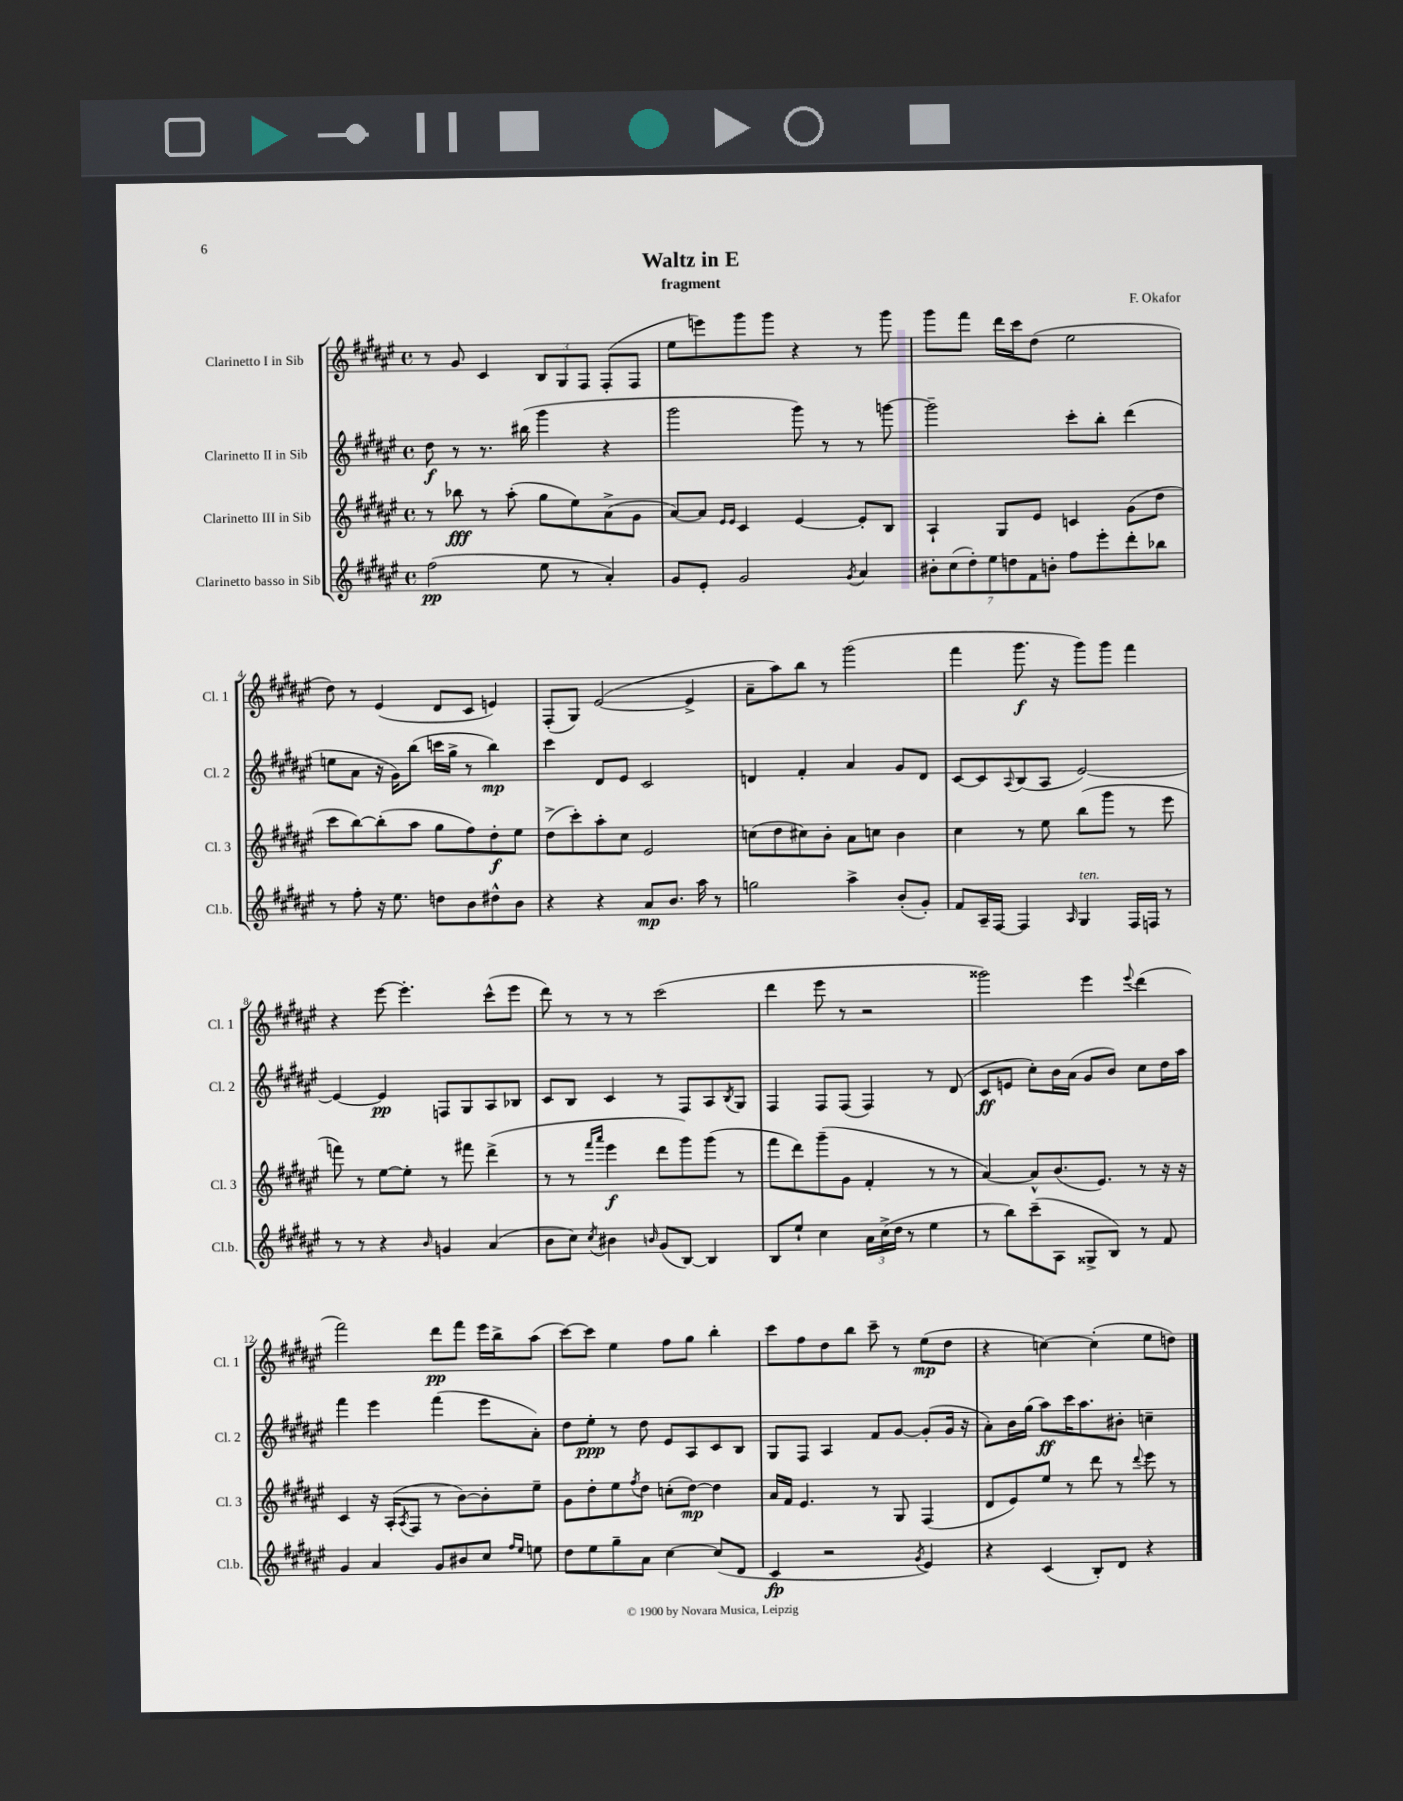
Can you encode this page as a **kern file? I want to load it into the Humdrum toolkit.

**kern	**dynam	**kern	**dynam	**kern	**dynam	**kern	**dynam
*part4	*part4	*part3	*part3	*part2	*part2	*part1	*part1
*staff4	*staff4	*staff3	*staff3	*staff2	*staff2	*staff1	*staff1
*I"Clarinetto basso in Sib	*	*I"Clarinetto III in Sib	*	*I"Clarinetto II in Sib	*	*I"Clarinetto I in Sib	*
*I'Cl.b.	*	*I'Cl. 3	*	*I'Cl. 2	*	*I'Cl. 1	*
*clefG2	*	*clefG2	*	*clefG2	*	*clefG2	*
*k[f#c#g#d#a#e#]	*	*k[f#c#g#d#a#e#]	*	*k[f#c#g#d#a#e#]	*	*k[f#c#g#d#a#e#]	*
*M4/4	*	*M4/4	*	*M4/4	*	*M4/4	*
*met(c)	*	*met(c)	*	*met(c)	*	*met(c)	*
=1	=1	=1	=1	=1	=1	=1	=1
(2ff#\	pp	8r	.	8dd#\	f	8r	.
.	.	8bb-X\	fff	8r	.	8g#/	.
.	.	8r	.	8.r	.	4c#/	.
.	.	(8aa#'\	.	.	.	.	.
.	.	.	.	(16bb#X\	.	.	.
8ee#\	.	8gg#\L	.	4ggg#\	.	12B/L	.
.	.	.	.	.	.	12G#/	.
8r	.	8ee#\)	.	.	.	.	.
.	.	.	.	.	.	12F#/J	.
4a#'/)	.	(8a#^\	.	4r	.	(8F#'/L	.
.	.	8g#\J	.	.	.	8F#/J	.
=2	=2	=2	=2	=2	=2	=2	=2
8g#/L	.	[8a#/L)	.	2ggg#\	.	8ee#\L	.
8e#'/J	.	8a#/J]	.	.	.	8eeen\)	.
.	.	16qqe#/LL	.	.	.	.	.
.	.	16qqe#/JJ	.	.	.	.	.
2g#/	.	4c#/	.	.	.	8ggg#\	.
.	.	.	.	.	.	8ggg#\J	.
.	.	[4e#/	.	8ggg#\)	.	4r	.
.	.	.	.	8r	.	.	.
8qg#/	.	.	.	.	.	.	.
4a#/	.	8e#'/L]	.	8r	.	8r	.
.	.	8B/J	.	[8gggn\	.	8ggg#\	.
=3	=3	=3	=3	=3	=3	=3	=3
14b#X'\L	.	4A#`/	.	2ggg~\]	.	8ggg#\L	.
(14cc#\	.	.	.	.	.	.	.
.	.	.	.	.	.	8fff#\J	.
14dd#'\)	.	.	.	.	.	.	.
14ee#\	.	.	.	.	.	.	.
.	.	8G#/L	.	.	.	16ddd#\LL	.
14ddn\	.	.	.	.	.	.	.
.	.	.	.	.	.	16ccc#\J	.
14f#\	.	.	.	.	.	.	.
.	.	8e#/J	.	.	.	(8dd#\J	.
14bn'\J	.	.	.	.	.	.	.
8ff#\L	.	4cn/	.	8ccc#'\L	.	2ee#\	.
8eee#'\	.	.	.	8bb'\J	.	.	.
8ddd#'\	.	(8g#\L	.	(4ddd#\	.	.	.
8bb-X\J	.	8dd#\J	.	.	.	.	.
!!LO:LB:g=z
=4	=4	=4	=4	=4	=4	=4	=4
8r	.	8ccc#\L	.	8een\L	.	8dd#\)	.
8ff#'\	.	[8bb\)	.	8a#\J	.	8r	.
16r	.	(8bb'\]	.	16r	.	(4e#/	.
8.ee#\	.	.	.	16g#\KL)	.	.	.
.	.	8aa#\J	.	(8bb\J	.	.	.
8ddn\L	.	8gg#\L	.	16cccn\LL	.	8d#/L	.
.	.	.	.	16gg#^\JJ	.	.	.
8b\	.	8ff#\)	.	8r	.	8c#/J	.
8dd#X^^\	.	8dd#'\	f	4bb\)	mp	4en/)	.
8b\J	.	8ee#\J	.	.	.	.	.
=5	=5	=5	=5	=5	=5	=5	=5
4r	.	(8dd#^\L	.	4ccc#\	.	(8F#'/L	.
.	.	8ccc#'\)	.	.	.	8G#/J)	.
4r	.	8aa#'\	.	8d#/L	.	([2e#/	.
.	.	8cc#\J	.	8e#/J	.	.	.
8a#/L	mp	2e#/	.	2c#/	.	.	.
8.b/J	.	.	.	.	.	.	.
.	.	.	.	.	.	4e#^/]	.
16aa#\	.	.	.	.	.	.	.
8r	.	.	.	.	.	.	.
=6	=6	=6	=6	=6	=6	=6	=6
2ggn\	.	(8ccn\L	.	4dn/	.	8a#~\L	.
.	.	8dd#\	.	.	.	8aa#\)	.
.	.	8cc#X\)	.	4f#'/	.	8bb\J	.
.	.	8b'\J	.	.	.	8r	.
4aa#^\	.	8a#\L	.	4a#/	.	(2ggg#\	.
.	.	8ccn\J	.	.	.	.	.
(8b'/L	.	4b\	.	8g#/L	.	.	.
8g#'/J)	.	.	.	8d/J	.	.	.
=7	=7	=7	=7	=7	=7	=7	=7
8f#/L	.	4cc#\	.	[8c#/L	.	4fff#\	.
16A#~/L	.	.	.	8c#/]	.	.	.
[16F#/JJ	.	.	.	.	.	.	.
.	.	.	.	8qqA#/	.	.	.
4F#/]	.	8r	.	(8B/	.	8.ggg#\	f
.	.	8ee#\	.	8A#/J	.	.	.
.	.	.	.	.	.	16r	.
16qqA#/	.	.	.	.	.	.	.
!LO:TX:a:i:t=ten.	!	!	!	!	!	!	!
4G#/	.	(8bb\L	.	[2e#/)	.	8ggg#\L)	.
.	.	8ggg#\J	.	.	.	8ggg#\J	.
16F#/LL	.	8r	.	.	.	4fff#\	.
16Fn/JJ	.	.	.	.	.	.	.
8r	.	8eee#\	.	.	.	.	.
!!LO:LB:g=z
=8	=8	=8	=8	=8	=8	=8	=8
8r	.	8fffn\)	.	4e#/_	.	4r	.
8r	.	8r	.	.	.	.	.
4r	.	[8ee#\L	.	4e#/]	pp	[8eee#\	.
.	.	8ee#'\J]	.	.	.	4.eee#'\]	.
16qqb/	.	.	.	.	.	.	.
4gn/	.	8r	.	8Fn/L	.	.	.
.	.	8fff#X\	.	8G#/	.	.	.
(4a#/	.	(4ddd#^\	.	8A#/	.	(8ccc#^^\L	.
.	.	.	.	8B-X/J	.	8eee#\J	.
=9	=9	=9	=9	=9	=9	=9	=9
8b\L	.	8r	.	8c#/L	.	8ddd#\)	.
8cc#\J)	.	8r	.	8B/J	.	8r	.
.	.	16qqfff#/LL	.	.	.	.	.
8qcc#/	.	16qqaaa#/JJ	.	.	.	.	.
4b#X\	.	4eee#\	f	4c#/	.	8r	.
.	.	.	.	.	.	8r	.
16qqbn/	.	.	.	.	.	.	.
(8g#/L	.	8ddd#\L	.	8r	.	(2ccc#\	.
[8B/J)	.	8ggg#\)	.	8F#/L	.	.	.
4B/]	.	(8ggg#\J	.	8A#/	.	.	.
.	.	.	.	8qB/	.	.	.
.	.	8r	.	8G#/J	.	.	.
=10	=10	=10	=10	=10	=10	=10	=10
8B/L	.	8fff#\L	.	4F#/	.	4ddd#\	.
8ee#`/J	.	8ddd#\)	.	.	.	.	.
4cc#\	.	(8ggg#~\	.	8F#/L	.	8eee#\	.
.	.	8g#\J	.	(8F#/J	.	8r	.
24a#\LL	.	4f#'/	.	4F#/)	.	2r	.
(24cc#^\	.	.	.	.	.	.	.
24dd#\JJ	.	.	.	.	.	.	.
8r	.	.	.	.	.	.	.
4ee#\	.	8r	.	8r	.	.	.
.	.	8r	.	(8d#/	.	.	.
=11	=11	=11	=11	=11	=11	=11	=11
8r	.	[4a#/)	.	8c#/L	ff	2ggg##X\)	.
8bb\L)	.	.	.	8en/J	.	.	.
(8ccc#~\	.	8a#^^/L]	.	8cc#'\L)	.	.	.
8A#\J	.	(8.b/	.	16b\L	.	.	.
.	.	.	.	(16a#\JJ	.	.	.
8G##X^/L	.	.	.	8g#/L	.	4eee#\	.
.	.	8.e#/J)	.	.	.	.	.
8B/J)	.	.	.	8b/J)	.	.	.
.	.	.	.	.	.	8qqeee#/	.
8r	.	8r	.	8cc#\L	.	(4ddd#\	.
8f#/	.	16r	.	16dd#\L	.	.	.
.	.	16r	.	16aa#\JJ	.	.	.
!!LO:LB:g=z
=12	=12	=12	=12	=12	=12	=12	=12
4g#/	.	4c#/	.	4fff#\	.	2fff#\)	.
4a#/	.	16r	.	4eee#\	.	.	.
.	.	(16A#'/KL	.	.	.	.	.
.	.	8qA#/	.	.	.	.	.
.	.	8F#/J	.	.	.	.	.
8g#/L	.	8r	.	(4fff#\	.	8ddd#\L	pp
8b#X/	.	[8b\L)	.	.	.	8fff#\J	.
8cc#/J	.	8b'\]	.	8eee#\L	.	16eee#\LL	.
.	.	.	.	.	.	16bb^\J	.
16qqff#/LL	.	.	.	.	.	.	.
16qqee#/JJ	.	.	.	.	.	.	.
8een\	.	8ee#~\J	.	8a#'\J)	.	(8aa#\J	.
=13	=13	=13	=13	=13	=13	=13	=13
8dd#\L	.	8g#\L	.	8dd#\L	.	[8ccc#\L)	.
8ee#\	.	8dd#'\	.	8ee#'\J	ppp	8ccc#\J]	.
8gg#~\	.	8ee#\	.	8r	.	4ee#\	.
.	.	8qff#/	.	.	.	.	.
8a#\J	.	8dd#\J	.	8dd#\	.	.	.
[4cc#\	.	(8ccn'\L	.	8e#/L	.	8ff#\L	.
.	.	[8dd#\J)	mp	8A#/	.	8gg#\J	.
(8cc#/L]	.	4dd#\]	.	8c#/	.	4bb'\	.
8d#/J	.	.	.	8B/J	.	.	.
=14	=14	=14	=14	=14	=14	=14	=14
4c#/	fp	16a#/LL	.	8G#/L	.	8ccc#\L	.
.	.	16f#/JJ	.	.	.	.	.
.	.	4.e#/	.	8F#/J	.	8ff#\	.
2r	.	.	.	4A#/	.	8dd#\	.
.	.	.	.	.	.	8bb\J	.
.	.	8r	.	8f#/L	.	8ccc#~\	.
.	.	8G#/	.	[8g#/J	.	8r	.
8qg#/	.	.	.	.	.	.	.
4e#/)	.	(4F#/	.	(8g#'/L]	.	(8ee#\L	mp
.	.	.	.	16g#/Jk	.	8dd#\J	.
.	.	.	.	16r	.	.	.
=15	=15	=15	=15	=15	=15	=15	=15
4r	.	8d#/L	.	8a#'\L)	.	4r	.
.	.	8e#/)	.	16b\L	.	.	.
.	.	.	.	(16gg#\JJ	.	.	.
(4c#/	.	8ee#/J	.	8aa#\L)	ff	[4ccn\)	.
.	.	8r	.	16ccc#\K	.	.	.
.	.	.	.	8.aa#\	.	.	.
8B'/L)	.	8ddd#\	.	.	.	(4cc'\]	.
8d#/J	.	8r	.	8b#X'\J	.	.	.
.	.	8qqddd#/	.	.	.	.	.
4r	.	8eee#\	.	4ccn~\	.	8ee#\L	.
.	.	8r	.	.	.	8ddn\J)	.
==	==	==	==	==	==	==	==
*-	*-	*-	*-	*-	*-	*-	*-
